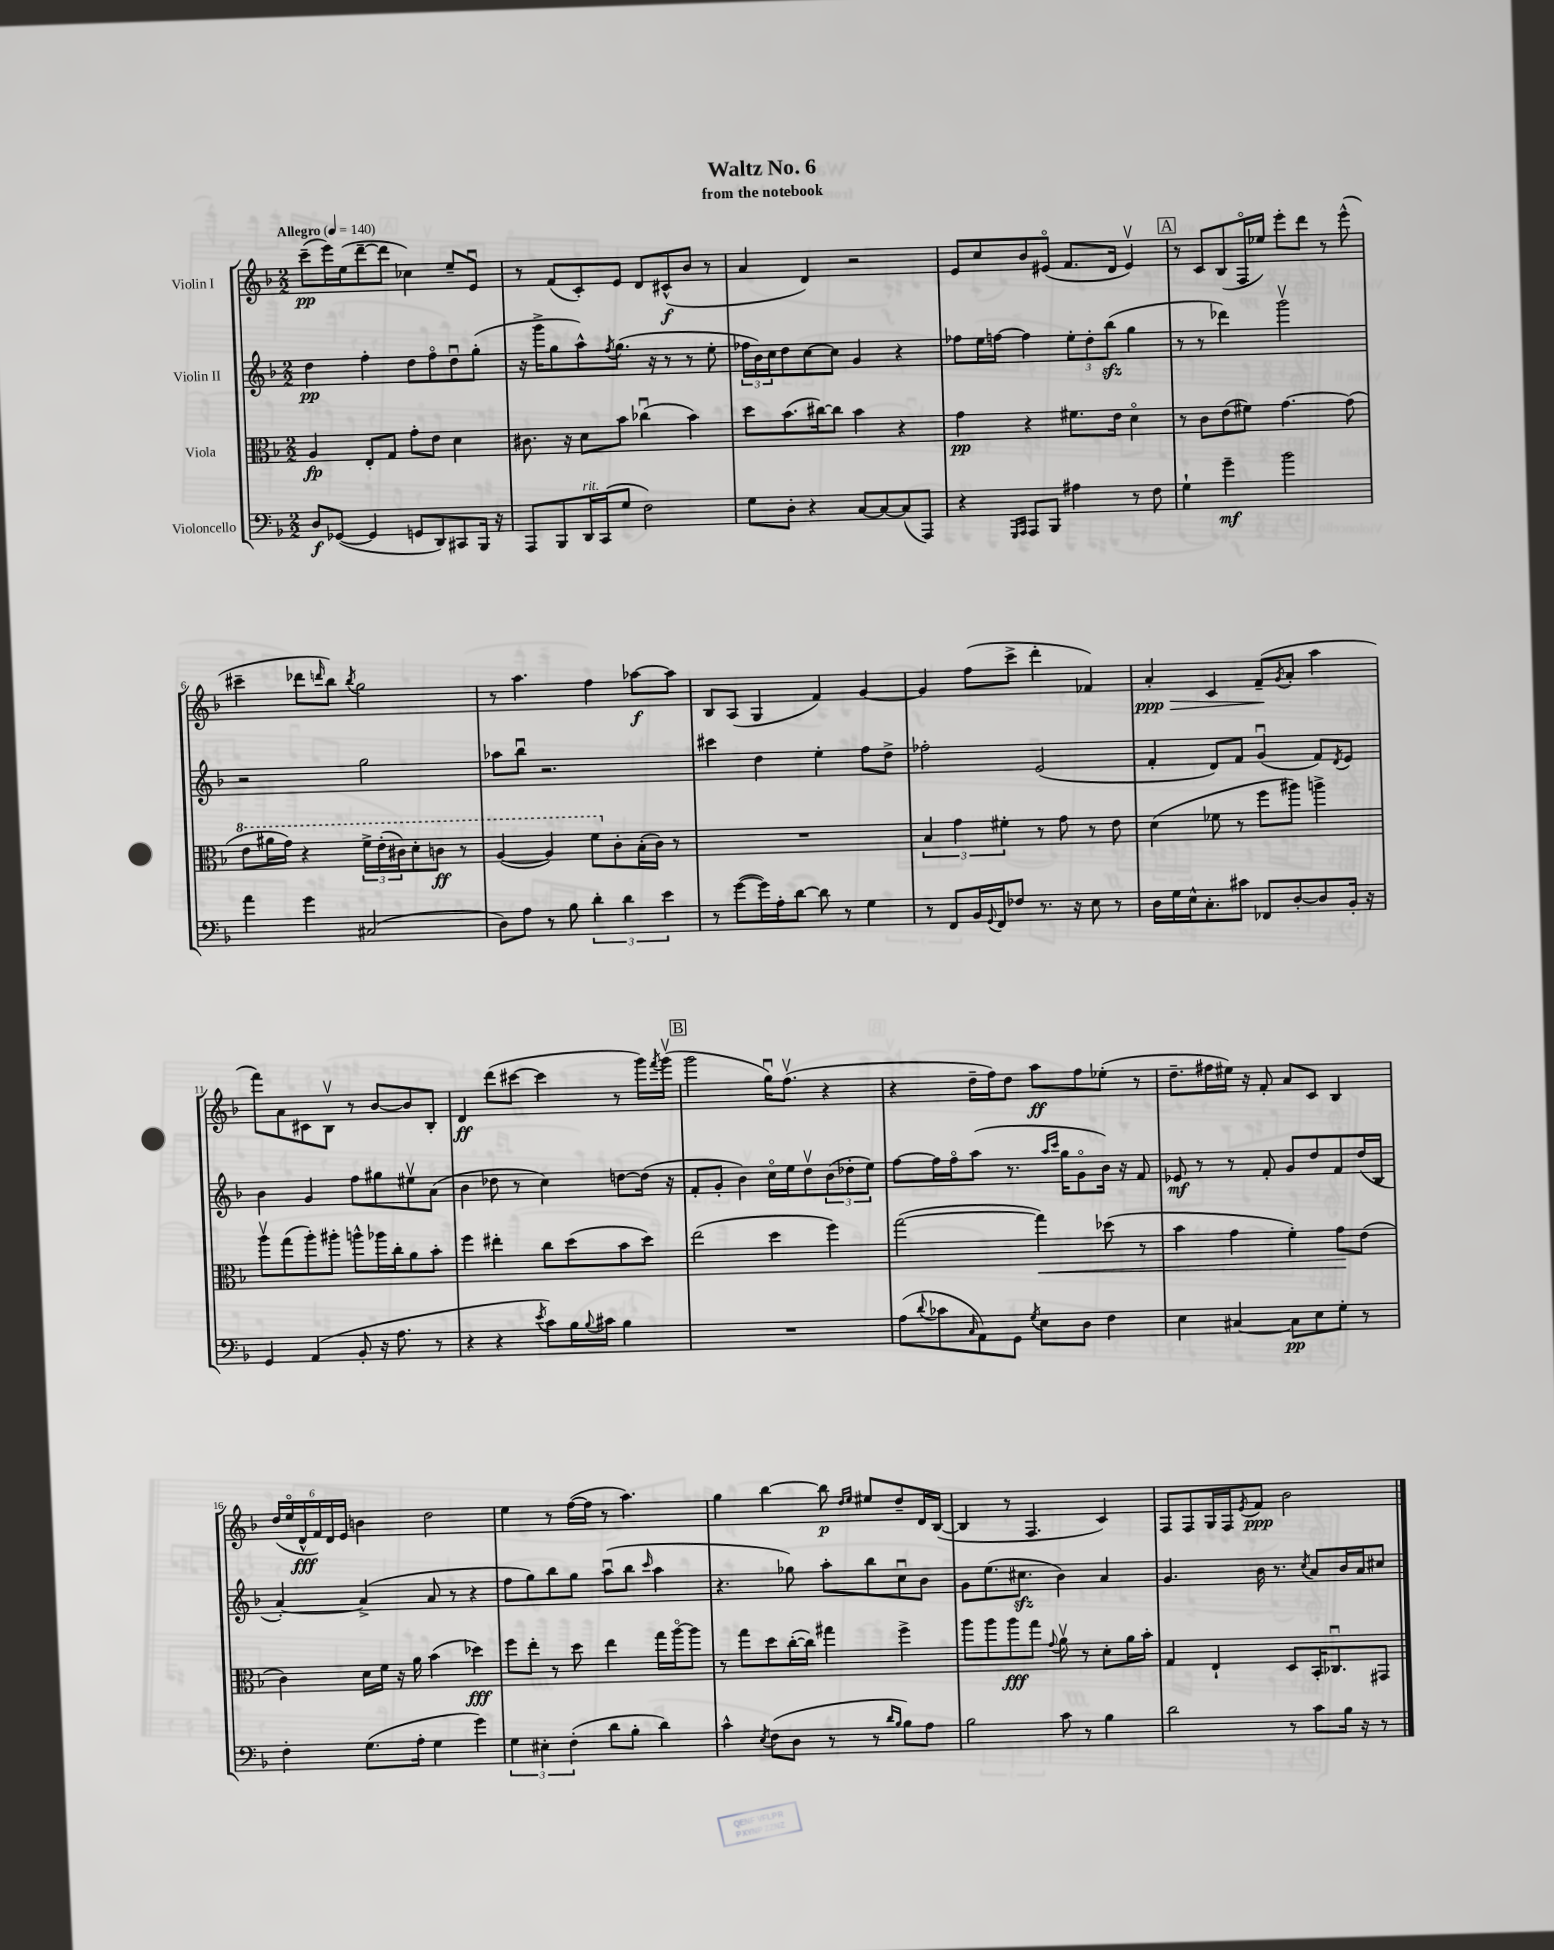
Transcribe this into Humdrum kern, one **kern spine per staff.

**kern	**dynam	**kern	**dynam	**kern	**dynam	**kern	**dynam
*part4	*part4	*part3	*part3	*part2	*part2	*part1	*part1
*staff4	*staff4	*staff3	*staff3	*staff2	*staff2	*staff1	*staff1
*I"Violoncello	*	*I"Viola	*	*I"Violin II	*	*I"Violin I	*
*clefF4	*	*clefC3	*	*clefG2	*	*clefG2	*
*k[b-]	*	*k[b-]	*	*k[b-]	*	*k[b-]	*
*M2/2	*	*M2/2	*	*M2/2	*	*M2/2	*
*MM140	*	*MM140	*	*MM140	*	*MM140	*
=1	=1	=1	=1	=1	=1	=1	=1
!	!	!	!	!	!	!LO:TX:a:B:t=Allegro	!
8D/L	f	4A/	fp	4dd\	pp	(8ccc~\L	pp
([8GG-X/J	.	.	.	.	.	16eee\L)	.
.	.	.	.	.	.	(16ee\J	.
4GG-/]	.	8E'/L	.	4ff'\	.	[8ddd~\	.
.	.	8G/J	.	.	.	8ddd\J]	.
8GGn/L	.	8g'\L	.	8dd\L	.	4cc-X\)	.
8DD/)	.	8e\J	.	8ff\	.	.	.
8CC#X/	.	4d\	.	8ddu\	.	8ee~/L	.
16BBB-/Jk	.	.	.	(8gg'\J	.	8eu/J	.
16r	.	.	.	.	.	.	.
=2	=2	=2	=2	=2	=2	=2	=2
8AAA/L	.	8.c#X\	.	16r	.	8r	.
.	.	.	.	16ggg^\KL	.	.	.
8BBB-/	.	.	.	8gg\	.	(8f/L	.
.	.	16r	.	.	.	.	.
!LO:TX:a:i:t=rit.	!	!	!	!	!	!	!
16DD/L	.	8d\L	.	8aa^^\)	.	8c'/)	.
(16CC/J	.	.	.	.	.	.	.
.	.	.	.	8qff/	.	.	.
8G/J	.	8b-\J	.	(8.gg\J	.	8e/J	.
2F\)	.	(4cc-Xu\	.	.	.	8d/L	.
.	.	.	.	16r	.	.	.
.	.	.	.	8r	.	(8c#X^^/	f
.	.	4b-\)	.	8r	.	8b-/J	.
.	.	.	.	8ee'\	.	8r	.
=3	=3	=3	=3	=3	=3	=3	=3
8G\L	.	8dd\L	.	24ff-X\LL	.	4a/	.
.	.	.	.	24b-\)	.	.	.
.	.	.	.	24cc\J	.	.	.
8D'\J	.	(8.b-\	.	8dd\	.	.	.
4r	.	.	.	[8cc\	.	4d/)	.
.	.	[16cc#X\k)	.	.	.	.	.
.	.	8cc#\J]	.	8cc\J]	.	.	.
[8C/L	.	4b-\	.	4g/	.	2r	.
8C/_	.	.	.	.	.	.	.
(8C/]	.	4r	.	4r	.	.	.
8AAA/J)	.	.	.	.	.	.	.
=4	=4	=4	=4	=4	=4	=4	=4
4r	.	4g\	pp	8ff-X\L	.	8e/L	.
.	.	.	.	16ee\L	.	8cc/	.
.	.	.	.	[16ffn\JJ	.	.	.
16qqGGG/LL	.	.	.	.	.	.	.
16qqAAA/JJ	.	.	.	.	.	.	.
8AAA/L	.	4r	.	4ff\]	.	8b-/	.
8BBB-/J	.	.	.	.	.	(8e#X/J	.
4A#X\	.	8.f#X\L	.	12ee'\L	.	8.f/L	.
.	.	.	.	12dd'\	.	.	.
.	.	.	.	(12bb-zz\J	.	.	.
.	.	16e\Jk	.	.	.	16d/Jk	.
8r	.	4d\	.	4gg\	.	4e#v/)	.
8F\	.	.	.	.	.	.	.
!!LO:REH:place=s1:t=A
=5	=5	=5	=5	=5	=5	=5	=5
4G`\	.	8r	.	8r	.	8r	.
.	.	8c\L	.	8r	.	8c/L	.
4g~\	mf	(8e\	.	4ddd-X\)	.	(8B-/	.
.	.	8f#X\J)	.	.	.	16F/L	.
.	.	.	.	.	.	16ee-X/JJ)	.
2b-\	.	[4.g\	.	2gggv\	.	8eee'\L	.
.	.	.	.	.	.	8ddd\J	.
.	.	.	.	.	.	8r	.
.	.	(8g\]	.	.	.	(8eee^^\	.
!!LO:LB:g=z
=6	=6	=6	=6	=6	=6	=6	=6
*	*	*8va	*	*	*	*	*
4a\	.	8ee\L	.	2r	.	4ccc#X~\	.
.	.	16aa#X\L	.	.	.	.	.
.	.	16gg\JJ)	.	.	.	.	.
4g\	.	4r	.	.	.	8ddd-X\L	.
.	.	.	.	.	.	16qqdddn/	.
.	.	.	.	.	.	8bb-\J)	.
.	.	.	.	.	.	8qbb-/	.
(2C#X/	.	24ff^\LL	.	2gg\	.	2gg\	.
.	.	(24ee'\	.	.	.	.	.
.	.	24cc#X\J)	.	.	.	.	.
.	.	8dd'\	.	.	.	.	.
.	.	8ccn\J	ff	.	.	.	.
.	.	8r	.	.	.	.	.
=7	=7	=7	=7	=7	=7	=7	=7
8D\L)	.	([4a/	.	8aa-X\L	.	8r	.
8A\J	.	.	.	8bb-u\J	.	4.aa\	.
8r	.	4a/])	.	2.r	.	.	.
8B-\	.	.	.	.	.	.	.
6d'\	.	8ff\L	.	.	.	4ff\	.
*	*	*X8va	*	*	*	*	*
.	.	8c'\	.	.	.	.	.
6d\	.	.	.	.	.	.	.
.	.	(16B-'\L	.	.	.	[8aa-X\L	f
.	.	16c\JJ)	.	.	.	.	.
6e\	.	.	.	.	.	.	.
.	.	8r	.	.	.	8aa-\J]	.
=8	=8	=8	=8	=8	=8	=8	=8
8r	.	1r	.	4ccc#X\	.	8B-/L	.
([8g\L	.	.	.	.	.	(8A/J	.
16g\L])	.	.	.	4dd\	.	4G/	.
16A'\J	.	.	.	.	.	.	.
[8d\J	.	.	.	.	.	.	.
8d\]	.	.	.	4ee'\	.	4f/)	.
8r	.	.	.	.	.	.	.
4G\	.	.	.	8ff\L	.	[4g/	.
.	.	.	.	8dd^\J	.	.	.
=9	=9	=9	=9	=9	=9	=9	=9
8r	.	6B-/	.	2ff-X'\	.	4g/]	.
8FF/L	.	.	.	.	.	.	.
.	.	6g\	.	.	.	.	.
16BB-/L	.	.	.	.	.	(8ff\L	.
8qqGG/	.	.	.	.	.	.	.
16FF/J	.	.	.	.	.	.	.
.	.	6f#X'\	.	.	.	.	.
8F-X/J	.	.	.	.	.	8ccc^\J	.
8.r	.	8r	.	(2e/	.	4ddd'\	.
.	.	8g\	.	.	.	.	.
16r	.	.	.	.	.	.	.
8E\	.	8r	.	.	.	4f-X/)	.
8r	.	8e\	.	.	.	.	.
=10	=10	=10	=10	=10	=10	=10	=10
!	!	!	!	!	!	!	!LO:HP:b
16D\LL	.	(4d\	.	4f'/	.	4a'/	> ppp
16G\	.	.	.	.	.	.	.
16E^^\J	.	.	.	.	.	.	.
8.C'\	.	.	.	.	.	.	.
.	.	8f-X\	.	8d/L)	.	4c/	.
8c#X\J	.	8r	.	8f/J	.	.	.
8FF-X/L	.	8ff\L	.	(4gu/	.	(8f~/L	.
.	.	.	.	.	.	8qg/	.
[8D'/	.	8aa#X\J)	.	.	.	8a'/J	]
8D/]	.	4aan^\	.	8f/L)	.	4aa\	.
.	.	.	.	8qd/	.	.	.
16BB-'/Jk	.	.	.	8e/J	.	.	.
16r	.	.	.	.	.	.	.
!!LO:LB:g=z
=11	=11	=11	=11	=11	=11	=11	=11
4GG/	.	8aav\L	.	4b-\	.	8fff\L)	.
.	.	(8gg\	.	.	.	8a\	.
(4AA/	.	8aa'\)	.	4g/	.	8c#X\	.
.	.	8aa#X'\J	.	.	.	8B-v\J	.
8BB-'/	.	8aan^^\L	.	8ff\L	.	8r	.
16r	.	16aa-X\L	.	8gg#X\	.	[8b-/L	.
8.A\	.	16cc'\J	.	.	.	.	.
.	.	8a\	.	8ee#Xv\	.	8b-/]	.
8r	.	8b-'\J	.	(8a\J	.	8B-'/J	.
=12	=12	=12	=12	=12	=12	=12	=12
4r	.	4ff\	.	4b-\	.	4d/	ff
4r	.	4ee#X'\	.	8dd-X\	.	(8ddd\L	.
.	.	.	.	8r	.	[8ccc#X\J	.
8qe/	.	.	.	.	.	.	.
8c\L)	.	8cc\L	.	4cc\)	.	4ccc#\]	.
16B-\L	.	(8dd\	.	.	.	.	.
8qqB-/	.	.	.	.	.	.	.
16c#X\JJ	.	.	.	.	.	.	.
4B-\	.	8b-\	.	[8ddn\L	.	8r	.
.	.	8dd\J)	.	(16dd\Jk]	.	16ggg\LL)	.
.	.	.	.	.	.	8qfff/	.
.	.	.	.	16r	.	(16gggv\JJ	.
!!LO:REH:place=s1:t=B
=13	=13	=13	=13	=13	=13	=13	=13
1r	.	(2ee\	.	8f'/L	.	2ggg\	.
.	.	.	.	8g'/J	.	.	.
.	.	.	.	4b-\)	.	.	.
.	.	4dd\	.	16cc\LL	.	16ggu\KL)	.
.	.	.	.	16ee\J	.	(8.ffv\J	.
.	.	.	.	8ddv\	.	.	.
.	.	4ff\)	.	(12b-\	.	4r	.
.	.	.	.	12dd-X'\	.	.	.
.	.	.	.	12ee\J)	.	.	.
=14	=14	=14	=14	=14	=14	=14	=14
(8A\L	.	([2gg\	.	[8ff\L	.	4r	.
8qqd/	.	.	.	.	.	.	.
8c-X\	.	.	.	16ff\L]	.	.	.
.	.	.	.	16ff\J	.	.	.
16qqC/	.	.	.	.	.	.	.
8AA\)	.	.	.	(8aa\J	.	16dd~\LL	.
.	.	.	.	.	.	16ff\J)	.
8GG\J	.	.	.	8.r	.	8dd\J	.
8qG/	.	.	.	.	.	.	.
!	!	!	!LO:HP:b	!	!	!	!
8E\L	.	4gg\])	<	.	.	8aa\L	ff
.	.	.	.	16qqaa/LL	.	.	.
.	.	.	.	16qqccc/JJ	.	.	.
.	.	.	.	16gg\KL	.	.	.
8D\J	.	.	.	8g\	.	8ff\	.
4F\	.	(8dd-X\	.	16b-\Jk)	.	(8ee-X'\J	.
.	.	.	.	16r	.	.	.
.	.	8r	.	8f/	.	8r	.
=15	=15	=15	=15	=15	=15	=15	=15
4E\	.	4b-\	.	8e-X/	mf	8.dd~\L	.
.	.	.	.	8r	.	.	.
.	.	.	.	.	.	16ff#X\L	.
[4C#X/	.	4g\	.	8r	.	16ee#X\JJ)	.
.	.	.	.	.	.	16r	.
.	.	.	.	8f'/	.	8f'/	.
8C#\L]	pp	4f'\)	.	8g/L	.	8a/L	.
8E\	.	.	.	8dd/	.	8c/J	.
8G'\J	.	8g\L	.	8f/	.	4B-/	.
8r	.	(8e\J	[	(16dd/L	.	.	.
.	.	.	.	16B-/JJ	.	.	.
!!LO:LB:g=z
=16	=16	=16	=16	=16	=16	=16	=16
4F'\	.	4c\)	.	[4a'/)	.	(24dd/LL	.
.	.	.	.	.	.	24ee/	.
.	.	.	.	.	.	24d^^/	fff
.	.	.	.	.	.	24f/)	.
.	.	.	.	.	.	24d/	.
.	.	.	.	.	.	24e/JJ	.
(8.G\L	.	16d\LL	.	(4a^/]	.	4bn\	.
.	.	16f\JJ	.	.	.	.	.
.	.	16r	.	.	.	.	.
16A'\Jk	.	16a\	.	.	.	.	.
4G\	.	(4b-\	.	8a/	.	2dd\	.
.	.	.	.	8r	.	.	.
4g\)	.	4dd-X\)	fff	4r	.	.	.
=17	=17	=17	=17	=17	=17	=17	=17
6G\	.	8ff\L	.	8ff\L	.	4ee\	.
.	.	8ee'\J	.	8gg\)	.	.	.
6E#X'\	.	.	.	.	.	.	.
.	.	8r	.	8bb-\	.	8r	.
(6F'\	.	.	.	.	.	.	.
.	.	8dd\	.	8gg\J	.	([16ff\LL	.
.	.	.	.	.	.	16ff\JJ]	.
8d\L	.	4ee\	.	(8aau\L	.	8r	.
8B-'\J	.	.	.	8bb-\J	.	4.aa\)	.
.	.	.	.	16qqccc/	.	.	.
4d\)	.	16gg\LL	.	4aa\	.	.	.
.	.	[16aa\J	.	.	.	.	.
.	.	8aa\J]	.	.	.	.	.
=18	=18	=18	=18	=18	=18	=18	=18
4c^^\	.	8r	.	4.r	.	4gg\	.
.	.	8gg\L	.	.	.	.	.
8qE/	.	.	.	.	.	.	.
(8F\L	.	8dd\	.	.	.	[4bb-\	.
8D\J	.	([16cc'\L	.	8gg-X\)	.	.	.
.	.	16cc\JJ])	.	.	.	.	.
8r	.	4gg#X\	.	8aa'\L	.	8bb-\]	p
.	.	.	.	.	.	16qqdd/LL	.
.	.	.	.	.	.	16qqee/JJ	.
8r	.	.	.	8bb-\	.	8ee#X/L	.
16qqd/LL	.	.	.	.	.	.	.
16qqB-/JJ	.	.	.	.	.	.	.
8B-\L)	.	4ff^\	.	8ccu\	.	8dd~/	.
8A\J	.	.	.	8b-\J	.	16d/L	.
.	.	.	.	.	.	([16B-/JJ	.
=19	=19	=19	=19	=19	=19	=19	=19
2B-\	.	8aa\L	.	8g\L	.	4B-/]	.
.	.	8aa\	.	(8.ee\	.	.	.
.	.	8aa\	fff	.	.	8r	.
.	.	.	.	8.cc#Xzz\J	.	.	.
.	.	8gg\J	.	.	.	4.F/	.
.	.	8qqg/	.	.	.	.	.
8c\	.	8av\	.	4b-\)	.	.	.
8r	.	8r	.	.	.	.	.
4B-\	.	8d'\L	.	4a/	.	4c/)	.
.	.	16a\L	.	.	.	.	.
.	.	16b-'\JJ	.	.	.	.	.
=20	=20	=20	=20	=20	=20	=20	=20
2d\	.	4G/	.	4.g/	.	8F/L	.
.	.	.	.	.	.	8F/	.
.	.	4E`/	.	.	.	16G/L	.
.	.	.	.	.	.	16F/J	.
.	.	.	.	.	.	8qe/	.
.	.	.	.	16b-\	.	8f/J	ppp
.	.	.	.	8.r	.	.	.
8r	.	8D/L	.	.	.	2b-\	.
.	.	.	.	8qcc/	.	.	.
8c\L	.	16BB-'/K	.	8a/L	.	.	.
.	.	8.C-Xu/	.	.	.	.	.
16B-\Jk	.	.	.	16b-/L	.	.	.
16r	.	.	.	16a/J	.	.	.
8r	.	8GG#X/J	.	8cc#X/J	.	.	.
==	==	==	==	==	==	==	==
*-	*-	*-	*-	*-	*-	*-	*-
